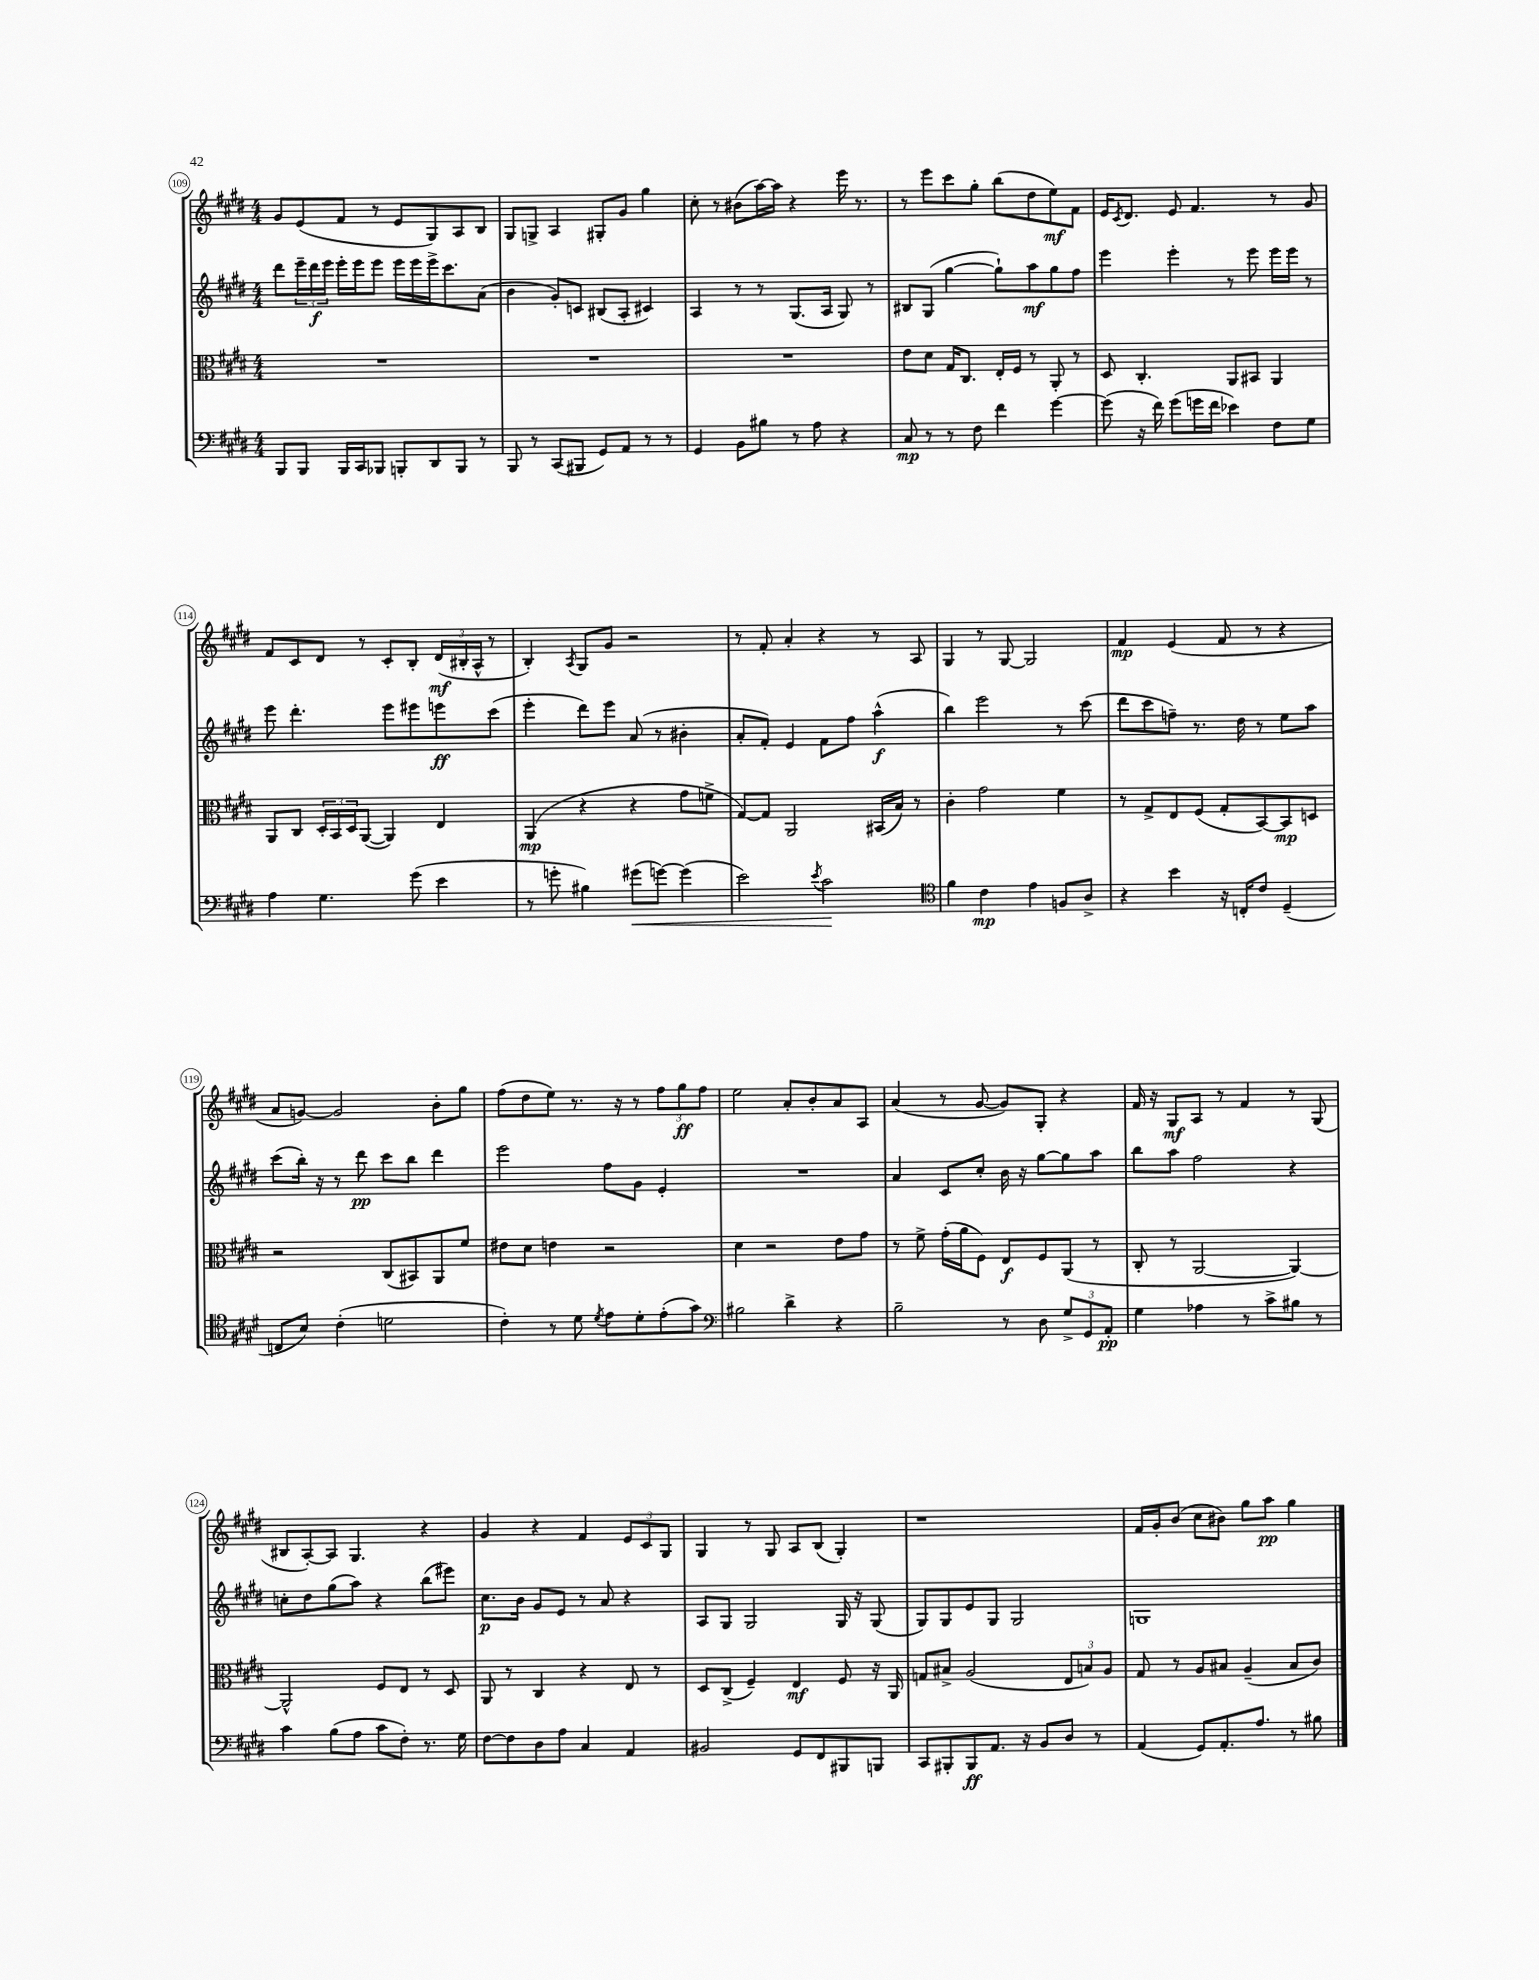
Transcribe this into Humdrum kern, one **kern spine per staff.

**kern	**kern	**kern	**kern
*staff4	*staff3	*staff2	*staff1
*clefF4	*clefC3	*clefG2	*clefG2
*k[f#c#g#d#]	*k[f#c#g#d#]	*k[f#c#g#d#]	*k[f#c#g#d#]
*M4/4	*M4/4	*M4/4	*M4/4
8BBB	1r	8ddd#	8g#
8BBB	.	24eee~	(8e
.	.	24ddd#	.
.	.	24eee	.
16BBB	.	16eee'	8f#
16CC#	.	16eee	.
8BBB-	.	8eee	8r
8BBB'	.	16eee	8e
.	.	16eee	.
8DD#	.	16eee^	8G#)
.	.	8.ccc#	.
8BBB	.	.	8A
8r	.	(8a	8B
=	=	=	=
8BBB	1r	4b	8G#
8r	.	.	8G^
(8CC#	.	8g#')	4A
8BBB#	.	8c	.
8GG#)	.	(8B#	8G#'
8AA	.	8A'	8g#
8r	.	4c#)	4gg#
8r	.	.	.
=	=	=	=
4GG#	1r	4A	8cc#'
.	.	.	8r
8BB	.	8r	(8b#
8B#	.	8r	[16aa)
.	.	.	16aa]
8r	.	(8.G#	4r
8A	.	.	.
.	.	16A	.
4r	.	8G#)	16eee
.	.	.	8.r
.	.	8r	.
=	=	=	=
8C#	8e	8B#	8r
8r	8d#	(8G#	8eee
8r	16G#	[4gg#	8ccc#
.	8.C#	.	.
8F#	.	.	8gg#'
4f#	16E'	8gg#`])	(8bb
.	16F#	.	.
.	8r	8aa	8dd#
[4g#	8AA'	8gg#	8ee)
.	8r	8ff#	8f#
=	=	=	=
(8g#]	8D#	4eee	16e
.	.	.	8qc#
.	.	.	8.d#
16r	4.C#'	.	.
16f#)	.	.	.
(8g#	.	4eee'	8e
16g	.	.	4.f#
16f#	.	.	.
4e-)	8AA	8r	.
.	8BB#	8eee	.
8F#	4AA	16eee	8r
.	.	16eee	.
8G#	.	8r	8g#
=	=	=	=
4A	8AA	8eee	8f#
.	8C#	4.ddd#'	8c#
4.G#	24D#'	.	8d#
.	24BB	.	.
.	24D#	.	.
.	([8AA	.	8r
.	4AA])	8eee	8c#'
(8g#	.	8eee#	8B'
4e	4E	8eee	(24d#
.	.	.	24B#'
.	.	.	24A^^
.	.	(8ccc#	8r
=	=	=	=
8r	(4AA	4eee'	4B')
8g'	.	.	.
.	.	.	8qA
4B#)	4r	8ddd#)	8G#
.	.	8eee	8g#
(8g#	4r	(8a	2r
[8g)	.	8r	.
(4g]	8g#	4b#'	.
.	8f^	.	.
=	=	=	=
2e)	[8G#)	8a'	8r
.	8G#]	8f#')	8f#'
.	2AA	4e	4a'
8qe	.	.	.
2c#	.	8f#	4r
.	.	8ff#	.
.	(16BB#	(4aa^^	8r
.	16B)	.	.
.	8r	.	8A
=	=	=	=
*clefC4	*	*	*
4f#	4c#'	4bb)	4G#
4c#	2g#	2eee	8r
.	.	.	[8G#
4e	.	.	2G#]
8F	4f#	8r	.
8A^	.	(8ccc#	.
=	=	=	=
4r	8r	8ddd#	4f#
.	8G#^	8ccc#	.
4b	8E	8ff~)	(4e
.	(8F#	8.r	.
16r	8G#'	.	8f#
16C'	.	16dd#	.
8c#	[8BB)	8r	8r
(4D#~	8BB]	8ee	4r
.	8D	8aa	.
=	=	=	=
8C	2r	(8ccc#	8a
8B)	.	16bb')	[8g)
.	.	16r	.
(4c#'	.	8r	2g]
.	.	8ddd#	.
2d	(8C#	8ccc#	.
.	8BB#)	8bb	.
.	8AA	4ddd#	8b'
.	8f#	.	8gg#
=	=	=	=
4c#')	8e#	2eee	(8ff#
.	8d#	.	8dd#
8r	4e	.	8ee)
8d#	.	.	8.r
8qd#	.	.	.
8e	2r	8ff#	.
.	.	.	16r
8d#'	.	8g#	8r
(8e'	.	4e'	12ff#
.	.	.	12gg#
8g#)	.	.	.
.	.	.	12ff#
=	=	=	=
*clefF4	*	*	*
2B#	4d#	1r	2ee
.	2r	.	.
4d#^	.	.	8a'
.	.	.	8b'
4r	8e	.	8a
.	8g#	.	8A
=	=	=	=
2B~	8r	4a	(4a
.	8f#^	.	.
.	(16g#'	8c#	8r
.	16a	.	.
.	8F#)	8cc#'	[8g#
8r	8E	16b	8g#])
.	.	16r	.
8D#	8F#	[8gg#	8G#'
12G#^	(8AA	8gg#]	4r
12GG#	.	.	.
.	8r	8aa	.
12AA'	.	.	.
=	=	=	=
4G#	8C#'	8bb	16f#
.	.	.	16r
.	8r	8aa	8G#
4A-	[2AA	2ff#	8A
.	.	.	8r
8r	.	.	4f#
8c#^	.	.	.
8B#	4AA_)	4r	8r
8r	.	.	(8G#
=	=	=	=
4c#	2AA^^]	8cc'	8B#
.	.	8dd#	[8A')
(8B	.	(8gg#	8A]
8A	.	8aa)	4.G#
8c#	8F#	4r	.
8F#')	8E	.	.
8.r	8r	(8bb	4r
.	8D#	8eee#)	.
16G#	.	.	.
=	=	=	=
[8F#	8AA	8.cc#	4g#
8F#]	8r	.	.
.	.	16b	.
8D#	4C#	8g#	4r
8A	.	8e	.
4C#	4r	8r	4f#
.	.	8a	.
4AA	8E	4r	12e
.	.	.	12c#
.	8r	.	.
.	.	.	12G#
=	=	=	=
2BB#	8D#	8A	4G#
.	(8C#^	8G#	.
.	4F#~)	2G#	8r
.	.	.	8G#
8GG#	4E	.	8A
8FF#	.	.	(8B
8BBB#	8F#	16G#	4G#')
.	.	16r	.
8BBB	16r	(8G#	.
.	16AA	.	.
=	=	=	=
8CC#	8G	8G#)	1r
8BBB#'	8B#^	8G#	.
8BBB#	(2A	8e	.
8.AA	.	8G#	.
.	.	2G#	.
16r	.	.	.
8BB	.	.	.
8D#	12E	.	.
.	12B)	.	.
8r	.	.	.
.	12A	.	.
=	=	=	=
(4AA	8G#	1G	16f#
.	.	.	16g#'
.	8r	.	(8b
8GG#)	8A	.	8cc#
8.AA'	8B#	.	8b#)
.	(4A~	.	8gg#
8.A	.	.	.
.	.	.	8aa
8r	8B#	.	4gg#
8B#	8c#)	.	.
==	==	==	==
*-	*-	*-	*-
